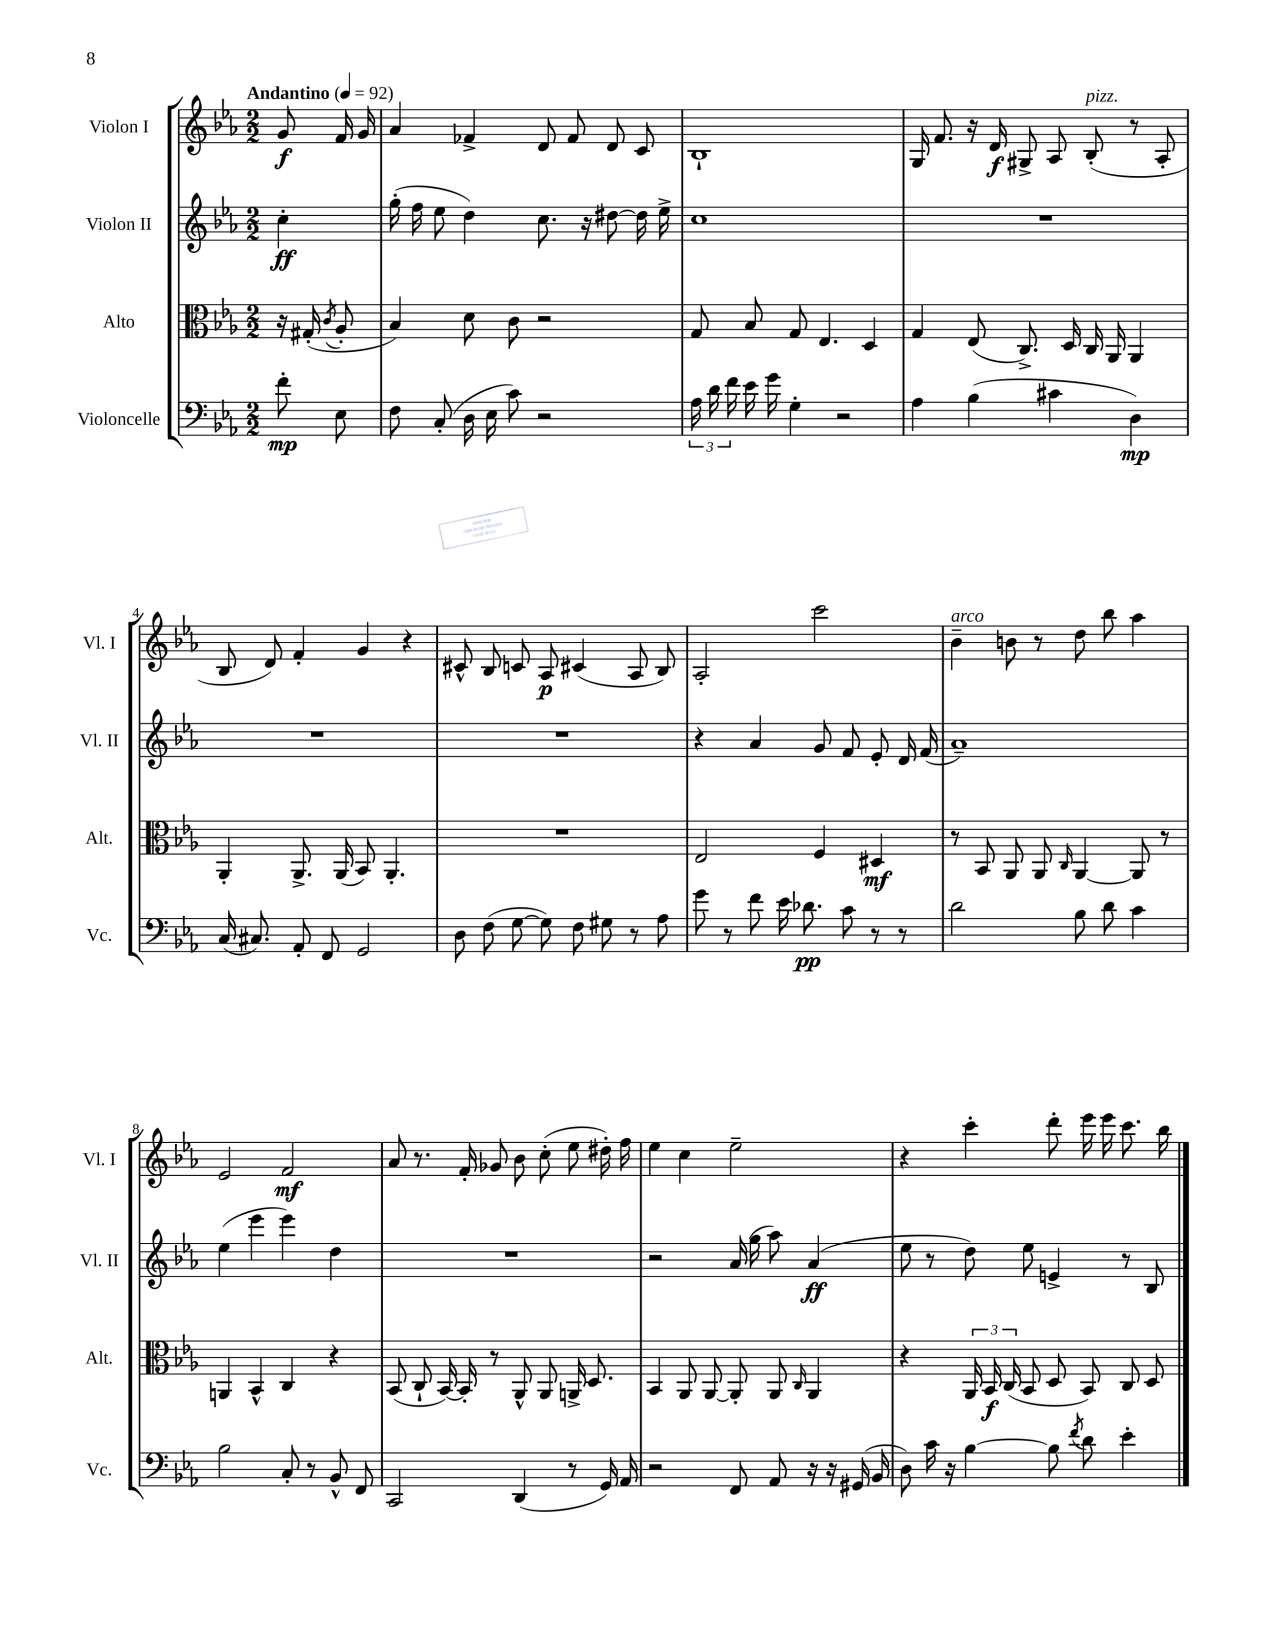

**kern	**dynam	**kern	**dynam	**kern	**dynam	**kern	**dynam
*part4	*part4	*part3	*part3	*part2	*part2	*part1	*part1
*staff4	*staff4	*staff3	*staff3	*staff2	*staff2	*staff1	*staff1
*I"Violoncelle	*	*I"Alto	*	*I"Violon II	*	*I"Violon I	*
*I'Vc.	*	*I'Alt.	*	*I'Vl. II	*	*I'Vl. I	*
*clefF4	*	*clefC3	*	*clefG2	*	*clefG2	*
*k[b-e-a-]	*	*k[b-e-a-]	*	*k[b-e-a-]	*	*k[b-e-a-]	*
*M2/2	*	*M2/2	*	*M2/2	*	*M2/2	*
*MM92	*	*MM92	*	*MM92	*	*MM92	*
=	=	=	=	=	=	=	=
!	!	!	!	!	!	!LO:TX:a:B:t=Andantino	!
8f'\	mp	16r	.	4cc'\	ff	8g/	f
.	.	(16G#X'/	.	.	.	.	.
.	.	8qc/	.	.	.	.	.
8E-\	.	8A-'/	.	.	.	16f/	.
.	.	.	.	.	.	16g/	.
=1	=1	=1	=1	=1	=1	=1	=1
8F\	.	4B-/)	.	(16gg'\	.	4a-/	.
.	.	.	.	16ff\	.	.	.
(8C'/	.	.	.	8ee-\	.	.	.
16D\	.	8d\	.	4dd\)	.	4f-X^/	.
16E-\	.	.	.	.	.	.	.
8c\)	.	8c\	.	.	.	.	.
2r	.	2r	.	8.cc\	.	8d/	.
.	.	.	.	.	.	8f-/	.
.	.	.	.	16r	.	.	.
.	.	.	.	[8dd#X\	.	8d/	.
.	.	.	.	16dd#\]	.	8c/	.
.	.	.	.	16ee-^\	.	.	.
=2	=2	=2	=2	=2	=2	=2	=2
24A-\	.	8G/	.	1cc	.	1B-`	.
24d\	.	.	.	.	.	.	.
24f\	.	.	.	.	.	.	.
16e-\	.	8B-/	.	.	.	.	.
16g\	.	.	.	.	.	.	.
4G'\	.	8G/	.	.	.	.	.
.	.	4.E-/	.	.	.	.	.
2r	.	.	.	.	.	.	.
.	.	4D/	.	.	.	.	.
=3	=3	=3	=3	=3	=3	=3	=3
4A-\	.	4G/	.	1r	.	16G/	.
.	.	.	.	.	.	8.f/	.
(4B-\	.	(8E-/	.	.	.	16r	.
.	.	.	.	.	.	16d/	f
.	.	8.C^/)	.	.	.	8G#X^/	.
4c#X\	.	.	.	.	.	8A-/	.
.	.	16D/	.	.	.	.	.
!	!	!	!	!	!	!LO:TX:a:i:t=pizz.	!
.	.	16C/	.	.	.	(8B-'/	.
.	.	16AA-/	.	.	.	.	.
4D\)	mp	4AA-/	.	.	.	8r	.
.	.	.	.	.	.	8A-'/	.
!!LO:LB:g=z
=4	=4	=4	=4	=4	=4	=4	=4
(16C/	.	4AA-'/	.	1r	.	8B-/	.
8.C#X/)	.	.	.	.	.	.	.
.	.	.	.	.	.	8d/)	.
8AA-'/	.	8.AA-^/	.	.	.	4f'/	.
8FF/	.	.	.	.	.	.	.
.	.	(16AA-/	.	.	.	.	.
2GG/	.	8BB-/)	.	.	.	4g/	.
.	.	4.AA-'/	.	.	.	.	.
.	.	.	.	.	.	4r	.
=5	=5	=5	=5	=5	=5	=5	=5
8D\	.	1r	.	1r	.	8c#X^^/	.
(8F\	.	.	.	.	.	8B-/	.
[8G\	.	.	.	.	.	8cn/	.
8G\])	.	.	.	.	.	8A-/	p
8F\	.	.	.	.	.	(4c#X/	.
8G#X\	.	.	.	.	.	.	.
8r	.	.	.	.	.	8A-/	.
8A-\	.	.	.	.	.	8B-/)	.
=6	=6	=6	=6	=6	=6	=6	=6
8g\	.	2E-/	.	4r	.	2A-'/	.
8r	.	.	.	.	.	.	.
8f\	.	.	.	4a-/	.	.	.
16e-\	.	.	.	.	.	.	.
8.d-X\	pp	.	.	.	.	.	.
.	.	4F/	.	8g/	.	2ccc\	.
8c\	.	.	.	8f/	.	.	.
8r	.	4D#X/	mf	8e-'/	.	.	.
8r	.	.	.	16d/	.	.	.
.	.	.	.	(16f/	.	.	.
=7	=7	=7	=7	=7	=7	=7	=7
!	!	!	!	!	!	!LO:TX:a:i:t=arco	!
2d\	.	8r	.	1a-~)	.	4b-~\	.
.	.	8BB-/	.	.	.	.	.
.	.	8AA-/	.	.	.	8bn\	.
.	.	8AA-/	.	.	.	8r	.
.	.	16qqC/	.	.	.	.	.
8B-\	.	[4AA-/	.	.	.	8dd\	.
8d\	.	.	.	.	.	8bb-\	.
4c\	.	8AA-/]	.	.	.	4aa-\	.
.	.	8r	.	.	.	.	.
!!LO:LB:g=z
=8	=8	=8	=8	=8	=8	=8	=8
2B-\	.	4AAn/	.	(4ee-\	.	2e-/	.
.	.	4BB-^^/	.	4eee-\	.	.	.
8C'/	.	4C/	.	4eee-\)	.	2f/	mf
8r	.	.	.	.	.	.	.
8BB-^^/	.	4r	.	4dd\	.	.	.
8FF/	.	.	.	.	.	.	.
=9	=9	=9	=9	=9	=9	=9	=9
2CC/	.	(8BB-/	.	1r	.	8a-/	.
.	.	8C`/	.	.	.	8.r	.
.	.	[16BB-/)	.	.	.	.	.
.	.	16BB-'/]	.	.	.	16f'/	.
.	.	8r	.	.	.	8g-X/	.
(4DD/	.	8AA-^^/	.	.	.	8b-\	.
.	.	8AA-/	.	.	.	(8cc'\	.
8r	.	16AAn^/	.	.	.	8ee-\	.
.	.	8.D/	.	.	.	.	.
16GG/)	.	.	.	.	.	16dd#X'\)	.
16AA-/	.	.	.	.	.	16ff\	.
=10	=10	=10	=10	=10	=10	=10	=10
2r	.	4BB-/	.	2r	.	4ee-\	.
.	.	8AA-/	.	.	.	4cc\	.
.	.	[8AA-/	.	.	.	.	.
8FF/	.	8AA-'/]	.	(16a-/	.	2ee-~\	.
.	.	.	.	16gg\	.	.	.
8AA-/	.	8AA-/	.	8aa-\)	.	.	.
.	.	16qqC/	.	.	.	.	.
16r	.	4AA-/	.	(4a-/	ff	.	.
16r	.	.	.	.	.	.	.
(16GG#X/	.	.	.	.	.	.	.
16BB-/	.	.	.	.	.	.	.
=11	=11	=11	=11	=11	=11	=11	=11
8D\)	.	4r	.	8ee-\	.	4r	.
16c\	.	.	.	8r	.	.	.
16r	.	.	.	.	.	.	.
[4B-\	.	24AA-/	.	8dd\)	.	4ccc'\	.
.	.	24BB-/	f	.	.	.	.
.	.	(24C/	.	.	.	.	.
.	.	8BB-/	.	8ee-\	.	.	.
8B-\]	.	8D/	.	4en^/	.	8ddd'\	.
8qf/	.	.	.	.	.	.	.
8d\	.	8BB-/)	.	.	.	16eee-\	.
.	.	.	.	.	.	16eee-\	.
4e-'\	.	8C/	.	8r	.	8.ccc\	.
.	.	8D/	.	8B-/	.	.	.
.	.	.	.	.	.	16bb-\	.
==	==	==	==	==	==	==	==
*-	*-	*-	*-	*-	*-	*-	*-
